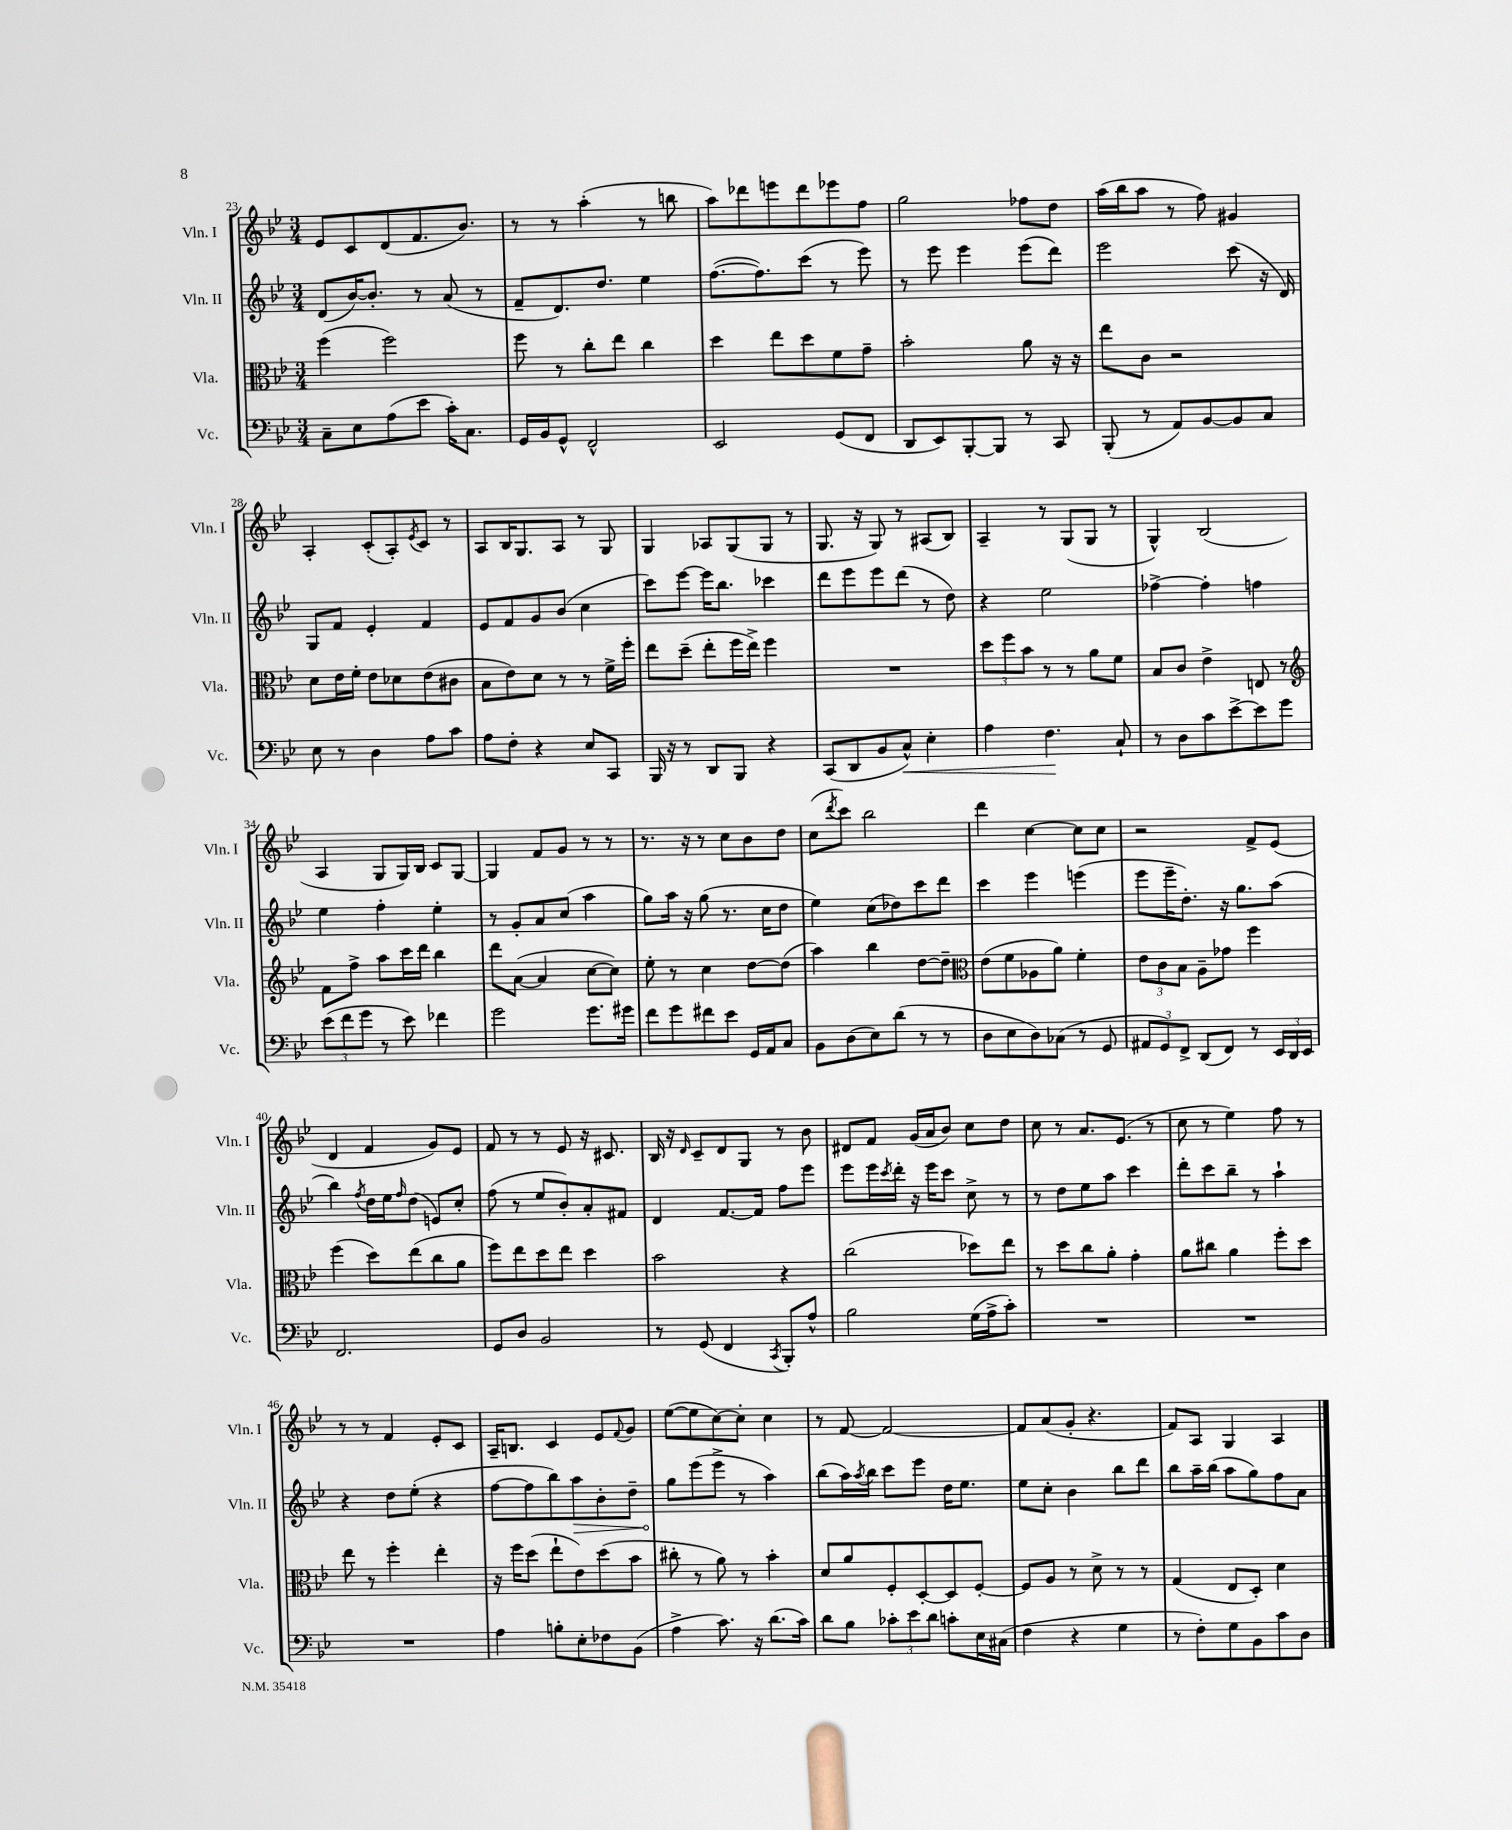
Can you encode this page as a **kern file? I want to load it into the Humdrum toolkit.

**kern	**kern	**kern	**kern
*staff4	*staff3	*staff2	*staff1
*clefF4	*clefC3	*clefG2	*clefG2
*k[b-e-]	*k[b-e-]	*k[b-e-]	*k[b-e-]
*M3/4	*M3/4	*M3/4	*M3/4
8C~	(4ff	(8d	8e-
8E-	.	[16b-)	8c
.	.	8.b-']	.
(8A	2ff)	.	(8d
8e-	.	8r	8.f
16c')	.	(8a	.
8.C	.	.	8.b-)
.	.	8r	.
=	=	=	=
16GG	8ff	8f~	8r
16BB-	.	.	.
8GG^^	8r	8.d)	8r
2FF^^	8cc'	.	(4aa'
.	.	8.dd	.
.	8ee-	.	.
.	4cc	4ee-	8r
.	.	.	8bb
=	=	=	=
2EE-	4dd	([8.ff	8aa)
.	.	.	8ddd-
.	.	8.ff])	.
.	8ee-	.	8eee
.	8dd	(8ccc	8ddd-
(8GG	8f	8r	8eee-
8FF	8g~	8eee-)	8ff
=	=	=	=
8DD	2b-'	8r	2gg
8EE-)	.	8eee-	.
[8BBB-'	.	4eee-	.
8BBB-]	.	.	.
8r	8a	(8eee-	8ff-
8CC	16r	8ddd)	8dd
.	16r	.	.
=	=	=	=
(8BBB-'	8ee-	2eee-	(16aa
.	.	.	16bb-
8r	8c	.	8aa
8AA)	2r	.	8r
[8BB-	.	.	8ff)
8BB-]	.	(8ccc	4g#
8C	.	16r	.
.	.	16d)	.
=	=	=	=
8E-	8d	8G	4A'
8r	16e-	8f	.
.	16f'	.	.
4D	8e-	4e-'	(8c'
.	8d-	.	8A')
.	.	.	8qe-
8A	(8e-	4f	8c
8c	8c#	.	8r
=	=	=	=
8A	8B-	8e-	8A
8F'	8e-)	8f	16B-
.	.	.	8.G
4r	8d	8g	.
.	8r	(8b-	8A
8E-	8r	4cc	8r
8CC	16f^	.	8G
.	16ff'	.	.
=	=	=	=
16BBB-	8ee-	8ccc)	4G
16r	.	.	.
8r	(8dd~	[8eee-	.
8DD	8ee-'	16eee-]	8A-
.	.	8.bb-	.
8BBB-	16ff	.	(8G
.	16ee-^)	.	.
4r	4ff	4ccc-	8G
.	.	.	8r
=	=	=	=
(8CC	2.r	8ddd	8.G
8DD	.	8eee-	.
.	.	.	16r
8BB-	.	8eee-	8G)
8C^^)	.	(8ddd	8r
4E-'	.	8r	(8A#
.	.	8dd)	8B-)
=	=	=	=
4A	12dd	4r	4A~
.	12ff	.	.
.	12b-	.	.
4.F	8r	2ee-	8r
.	8r	.	(8G
.	8a	.	8G
8C`	8f	.	8r
=	=	=	=
8r	8B-	[4ff-^	4G^^)
8D	8c	.	.
8c	4e-^	4ff-']	(2B-
[8e-^	.	.	.
8e-]	8E	4ff	.
8g	8r	.	.
=	=	=	=
*	*clefG2	*	*
(12e-	8f	4ee-	4A
12f	.	.	.
.	8ff^	.	.
12g	.	.	.
8r	8aa	4ff'	8G
8e-)	16ccc	.	16G)
.	16ddd	.	16B-
4f-	4bb-	4ee-'	8c
.	.	.	[8G
=	=	=	=
2g	8ddd	8r	4G]
.	([8a	8g'	.
.	4a]	8a	8f
.	.	(8cc	8g
8.g	[8cc	4aa	8r
.	8cc])	.	8r
16g#	.	.	.
=	=	=	=
8f	8ee-'	8gg)	8.r
8g	8r	16aa	.
.	.	16r	16r
8f#	4cc	(8gg	8r
8e-	.	8.r	8cc
16GG	[8dd	.	8b-
16AA	.	16cc	.
8C	(8dd]	8dd	8dd
=	=	=	=
8BB-	4aa)	4ee-)	(8cc
.	.	.	8qddd
(8D	.	.	8ccc)
8E-)	4bb-	(8cc	2bb-
(8d	.	8dd-)	.
8r	[8dd	8ccc	.
8r	8dd~]	8ddd	.
=	=	=	=
*	*clefC3	*	*
8D	(8e-	4ccc	4ddd
8E-	8f	.	.
8D)	8A-	4eee-	[4cc
(8C-	8a)	.	.
8r	4f'	(4eee	8cc]
8GG	.	.	8cc
=	=	=	=
12AA#	12e-	8eee-	2r
12GG)	12c	.	.
.	.	16eee-~	.
12FF^	12B-	.	.
.	.	8.dd')	.
(8DD	8A~	.	.
8FF)	8g-	16r	.
.	.	8.gg	.
8r	4ff	.	8f^
24EE-	.	(8aa	(8e-
24DD	.	.	.
24EE-	.	.	.
=	=	=	=
2.FF	(4ff	4bb-)	4d
.	.	8qff	.
.	8dd)	16dd	4f
.	.	16ee-	.
.	.	16qqff	.
.	(8ee-	(8dd	.
.	8cc	8e)	8g)
.	8a	8cc'	8e-
=	=	=	=
8GG	8ff)	(8ff	8f
8D	8ee-	8r	8r
2BB-	8dd	8ee-	8r
.	8ee-	8b-')	8e-
.	4dd	8a'	16r
.	.	.	8.c#
.	.	8f#	.
=	=	=	=
8r	2b-	4d	16B-
.	.	.	16r
.	.	.	16qqd
(8GG	.	.	8c~
4FF	.	[8.f	8d
.	.	.	8G
.	.	16f]	.
8qCC	.	.	.
8BBB-')	4r	8ff	8r
8A^^	.	8eee-	8b-
=	=	=	=
2B-	(2cc	8eee-	8d#
.	.	16eee-	8f
.	.	8qccc	.
.	.	16ddd'	.
.	.	16r	(16g
.	.	16eee-	16a
.	.	8ccc	8b-)
(16G	8dd-)	8cc^	8cc
16A^	.	.	.
8c')	8ee-	8r	8dd
=	=	=	=
2.r	8r	8r	8cc
.	8dd	8dd	8r
.	8cc	8ee-	8.a
.	8a'	8aa	.
.	.	.	(8.e-
.	4g'	4ccc	.
.	.	.	8r
=	=	=	=
2.r	8a	8ddd'	8cc
.	8cc#	8ccc	8r
.	4a	8bb-~	4ee-)
.	.	8r	.
.	8ff'	4aa`	8ff
.	8dd	.	8r
=	=	=	=
2.r	8ee-	4r	8r
.	8r	.	8r
.	4ff'	8dd	4f
.	.	(8ee-'	.
.	4ee-'	4r	8e-'
.	.	.	8c
=	=	=	=
4A	16r	[8ff	16A~
.	16ff	.	8.B
.	(8dd	8ff]	.
8B'	8ee-`	8bb-)	4c
8E-'	8e-)	8aa	.
8F-	(8dd	8b-'	8e-
.	.	.	8qqf
(8BB-	8b-	8dd~	8g
=	=	=	=
4A^	8cc#'	8gg	([8ee-
.	8r	(8eee-	8ee-]
8.c)	8a)	8eee-^	[8cc)
.	8r	8r	8cc']
16r	.	.	.
(8.d	4b-'	4aa)	4cc
16c)	.	.	.
=	=	=	=
8d	8d	(8bb-	8r
8B-	8a	16aa)	[8f
.	.	8qaa	.
.	.	16bb-	.
12c-'	8F'	8ccc	2f_
12e-	.	.	.
.	[8D'	8eee-	.
12d	.	.	.
8c'	8D]	16dd	.
.	.	8.ee-	.
16E-	[8F'	.	.
(16C#	.	.	.
=	=	=	=
4F	8F]	8ee-	8f]
.	8A	8cc'	(8a
4r	8r	4b-	8g'
.	8d^	.	4.r
4G	8r	8bb-	.
.	8r	8ddd	.
=	=	=	=
8r	(4G	8bb-	8f)
8F')	.	16aa~	8A
.	.	(16bb-	.
8G	8E-	8aa	4G
8BB-	8D')	8gg)	.
8c	4d	8ff	4A
8D	.	8a	.
==	==	==	==
*-	*-	*-	*-
